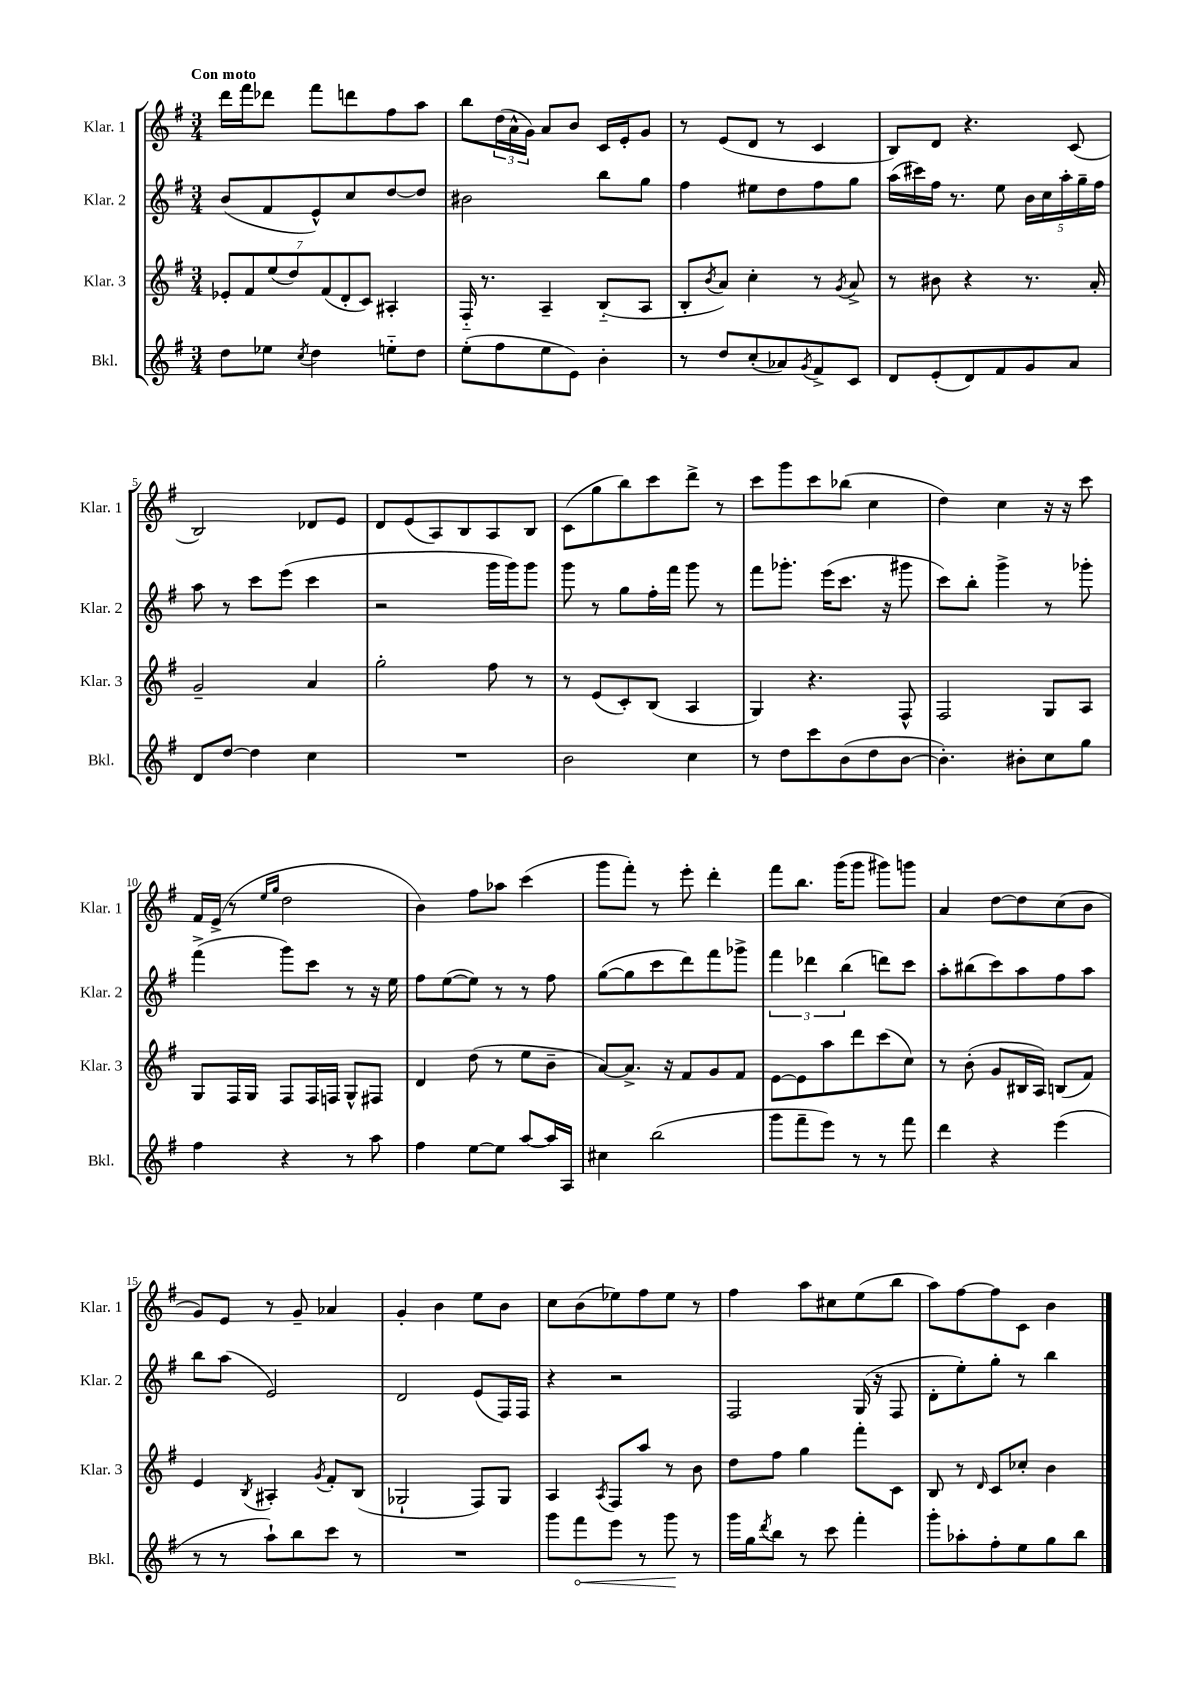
<<
\new StaffGroup <<
\new Staff = "s0" \with { instrumentName = "Klar. 1" shortInstrumentName = "Klar. 1" } {
    \clef treble \key g \major \numericTimeSignature \time 3/4 \tempo "Con moto"
    d'''16 fis'''16 des'''8 fis'''8 d'''8 fis''8 a''8 |
    b''8 \tuplet 3/2 { d''16( a'16-^ g'16) } a'8 b'8 c'16 e'16-. g'8 |
    r8 e'8( d'8 r8 c'4 |
    b8) d'8 r4. c'8( |
    b2) des'8 e'8 |
    d'8 e'8( a8) b8 a8 b8 |
    c'8( g''8 b''8) c'''8 d'''8-> r8 |
    c'''8 g'''8 c'''8 bes''8( c''4 |
    d''4) c''4 r16 r16 c'''8 |
    fis'16 e'16->( r8 \grace { e''16 g''16 } d''2 |
    b'4) fis''8 aes''8 c'''4( |
    g'''8 fis'''8-.) r8 e'''8-. d'''4-. |
    fis'''8 b''8. g'''16( g'''8 gis'''8) g'''8 |
    a'4 d''8~ d''8 c''8( b'8 |
    g'8) e'8 r8 g'8-- aes'4 |
    g'4-. b'4 e''8 b'8 |
    c''8 b'8( ees''8) fis''8 ees''8 r8 |
    fis''4 a''8 cis''8 e''8( b''8 |
    a''8) fis''8~ fis''8 c'8 b'4 \bar "|." |
}
\new Staff = "s1" \with { instrumentName = "Klar. 2" shortInstrumentName = "Klar. 2" } {
    \clef treble \key g \major \numericTimeSignature \time 3/4
    b'8( fis'8 e'8-^) c''8 d''8~ d''8 |
    bis'2 b''8 g''8 |
    fis''4 eis''8 d''8 fis''8 g''8 |
    a''16( cis'''16) fis''16 r8. e''8 \tuplet 5/4 { b'16 c''16 a''16-. g''16-- fis''16 } |
    a''8 r8 c'''8 e'''8( c'''4 |
    r2 g'''16 g'''16) g'''8 |
    g'''8 r8 g''8 fis''16-. fis'''16 g'''8 r8 |
    fis'''8 ges'''8.-. e'''16( c'''8. r16 gis'''8 |
    c'''8) b''8-. g'''4-> r8 ges'''8-. |
    fis'''4->( g'''8) c'''8 r8 r16 e''16 |
    fis''8 e''8~( e''8) r8 r8 fis''8 |
    g''8~( g''8 c'''8 d'''8) fis'''8 ges'''8-> |
    \tuplet 3/2 { fis'''4 des'''4 b''4( } d'''8) c'''8 |
    a''8-. bis''8( c'''8) a''8 fis''8 a''8 |
    b''8 a''8( e'2) |
    d'2 e'8( fis16) fis16 |
    r4 r2 |
    fis2 g16( r16 fis8 |
    d'8-. e''8-.) g''8-. r8 b''4 \bar "|." |
}
\new Staff = "s2" \with { instrumentName = "Klar. 3" shortInstrumentName = "Klar. 3" } {
    \clef treble \key g \major \numericTimeSignature \time 3/4
    \tuplet 7/4 { ees'8-. fis'8 e''8( d''8) fis'8( d'8-. c'8) } ais4-. |
    fis16-_ r8. a4-- b8-_( a8 |
    b8-. \acciaccatura { b'8 } a'8) c''4-. r8 \acciaccatura { g'8 } a'8-> |
    r8 bis'8 r4 r8. a'16-. |
    g'2-- a'4 |
    g''2-. fis''8 r8 |
    r8 e'8( c'8-.) b8( a4 |
    g4) r4. fis8-^ |
    fis2 g8 a8 |
    g8 fis16 g16 fis8 fis16 f16 g8-^ fis8 |
    d'4 d''8( r8 e''8 b'8-- |
    a'8~) a'8.-> r16 fis'8 g'8 fis'8 |
    e'8~ e'8 a''8 d'''8 c'''8( c''8) |
    r8 b'8-.( g'8 bis16 a16) b8( fis'8) |
    e'4 \acciaccatura { b8 } ais4-. \acciaccatura { g'8 } fis'8-. b8( |
    ges2-! fis8) ges8 |
    a4 \acciaccatura { a8 } fis8 a''8 r8 b'8 |
    d''8 fis''8 g''4 fis'''8-. c'8 |
    b8 r8 \grace { d'16 } c'8 ces''8-. b'4 \bar "|." |
}
\new Staff = "s3" \with { instrumentName = "Bkl." shortInstrumentName = "Bkl." } {
    \clef treble \key g \major \numericTimeSignature \time 3/4
    d''8 ees''8 \acciaccatura { c''8 } d''4 e''8-_ d''8 |
    e''8-.( fis''8 e''8 e'8) b'4-. |
    r8 d''8 c''8-.( aes'8) \acciaccatura { g'8 } fis'8-> c'8 |
    d'8 e'8-.( d'8) fis'8 g'8 a'8 |
    d'8 d''8~ d''4 c''4 |
    R2. |
    b'2 c''4 |
    r8 d''8 c'''8 b'8( d''8 b'8~ |
    b'4.-.) bis'8-. c''8 g''8 |
    fis''4 r4 r8 a''8 |
    fis''4 e''8~ e''8 a''8~ a''16 a16 |
    cis''4 b''2( |
    g'''8 fis'''8-- e'''8) r8 r8 fis'''8 |
    d'''4 r4 e'''4( |
    r8 r8 a''8-!) b''8 c'''8 r8 |
    R2. |
    g'''8 \once \override Hairpin.circled-tip = ##t fis'''8\< e'''8 r8 g'''8\! r8 |
    g'''16 g''16 \acciaccatura { d'''8 } b''8 r8 c'''8 fis'''4-. |
    g'''8-. aes''8-. fis''8-. e''8 g''8 b''8 \bar "|." |
}
>>
>>
